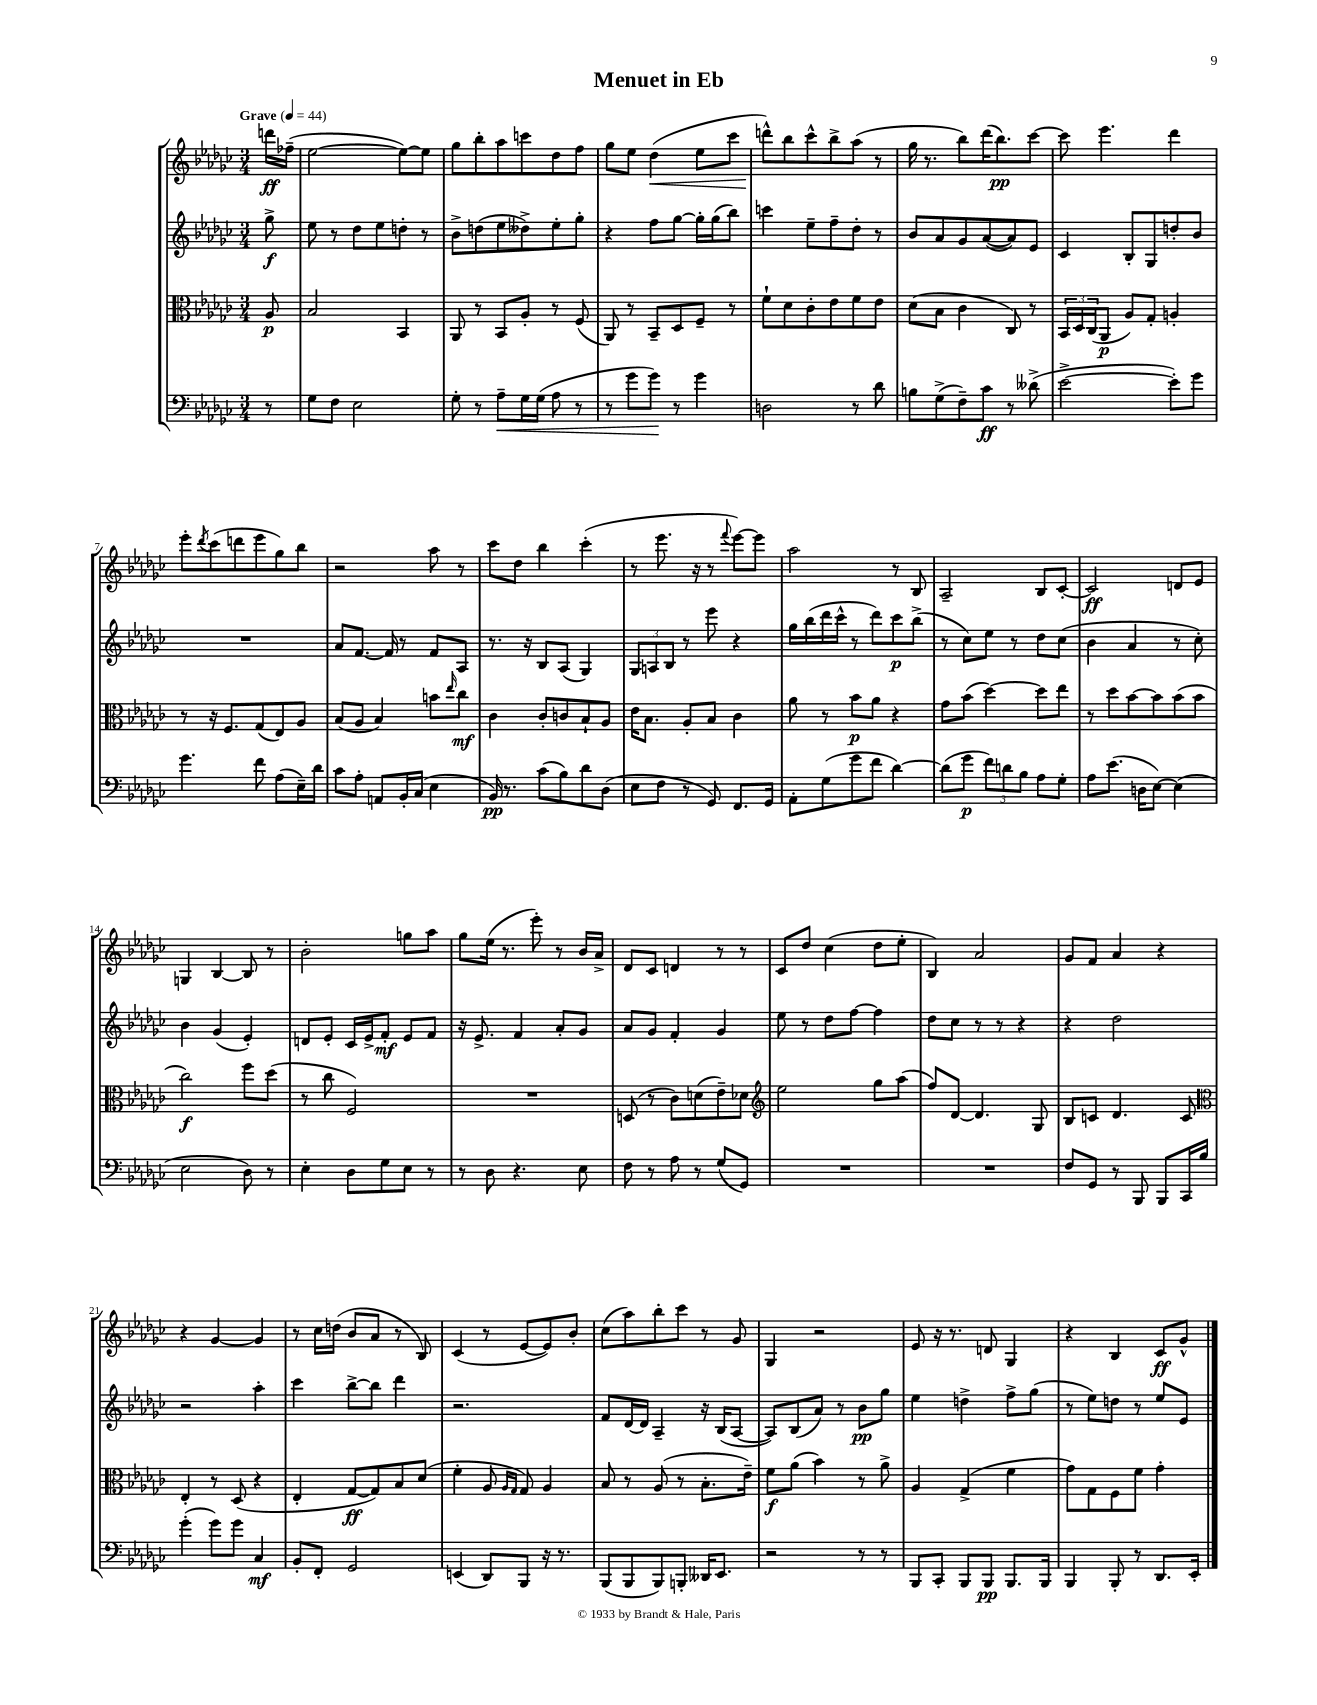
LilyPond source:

\header { title = "Menuet in Eb" }
<<
\new StaffGroup <<
\new Staff = "s0" {
    \clef treble \key ges \major \numericTimeSignature \time 3/4 \partial 8 \tempo "Grave" 4 = 44
    d'''16\ff fes''16--( |
    ees''2~ ees''8~) ees''8 |
    ges''8 bes''8-. aes''8 c'''8 des''8 f''8 |
    ges''8 ees''8 des''4\<( ees''8 ces'''8 |
    d'''8-^\!) bes''8 ces'''8-^ bes''8-> aes''8( r8 |
    ges''16 r8. bes''8) des'''16( bes''8.\pp) ces'''8~ |
    ces'''8 ees'''4. des'''4 |
    ees'''8-. \acciaccatura { des'''8 } ces'''8( d'''8 ees'''8 ges''8) bes''8 |
    r2 aes''8 r8 |
    ces'''8 des''8 bes''4 ces'''4-.( |
    r8 ees'''8. r16 r8 \appoggiatura { f'''8 } ees'''8~) ees'''8 |
    aes''2 r8 bes8 |
    aes2-- bes8 ces'8~-. |
    ces'2\ff d'8 ees'8 |
    g4 bes4~ bes8 r8 |
    bes'2-. g''8 aes''8 |
    ges''8 ees''16( r8. ees'''8-.) r8 bes'16 aes'16-> |
    des'8 ces'8 d'4 r8 r8 |
    ces'8 des''8 ces''4( des''8 ees''8-. |
    bes4) aes'2 |
    ges'8 f'8 aes'4 r4 |
    r4 ges'4~ ges'4 |
    r8 ces''16 d''16( bes'8 aes'8 r8 bes8) |
    ces'4( r8 ees'8~ ees'8) bes'8-. |
    ces''8( aes''8) bes''8-. ces'''8 r8 ges'8 |
    ges4 r2 |
    ees'8 r16 r8. d'8 ges4 |
    r4 bes4 ces'8\ff ges'8-^ \bar "|." |
}
\new Staff = "s1" {
    \clef treble \key ges \major \numericTimeSignature \time 3/4 \partial 8
    ges''8->\f |
    ees''8 r8 des''8 ees''8 d''8-. r8 |
    bes'8-> d''8( ees''8 deses''8->) ees''8-. ges''8-. |
    r4 f''8 ges''8~ ges''16-. ges''16( bes''8) |
    c'''4 ees''8-- f''8-- des''8-. r8 |
    bes'8 aes'8 ges'8 aes'8~( aes'8) ees'8 |
    ces'4 bes8-. ges8 d''8-. bes'8 |
    R2. |
    aes'8 f'8.~ f'16 r8 f'8 aes8 |
    r8. r16 bes8 aes8( ges4) |
    \tuplet 3/2 { ges8 a8 bes8 } r8 ees'''8 r4 |
    ges''16 bes''16( des'''16 ces'''16-^ r8 des'''8) ces'''8\p bes''8->( |
    r8 ces''8) ees''8 r8 des''8 ces''8( |
    bes'4 aes'4 r8 ces''8-.) |
    bes'4 ges'4( ees'4-.) |
    d'8 ees'8-. ces'16 ees'16-> f'8-.\mf ees'8 f'8 |
    r16 ees'8.-> f'4 aes'8-. ges'8 |
    aes'8 ges'8 f'4-. ges'4 |
    ees''8 r8 des''8 f''8~ f''4 |
    des''8 ces''8 r8 r8 r4 |
    r4 des''2 |
    r2 aes''4-. |
    ces'''4 bes''8~-> bes''8 des'''4 |
    r2. |
    f'8 des'16~ des'16 aes4-- r16 bes16( aes8~ |
    aes8) bes8( aes'8) r8 bes'8\pp ges''8 |
    ees''4 d''4-> f''8-> ges''8( |
    r8 ees''8) d''8 r8 ees''8 ees'8 \bar "|." |
}
\new Staff = "s2" {
    \clef alto \key ges \major \numericTimeSignature \time 3/4 \partial 8
    aes8\p |
    bes2 bes,4 |
    aes,8 r8 bes,8 aes8-. r8 f8( |
    aes,8) r8 bes,8-- des8 f8-- r8 |
    f'8-! des'8 ces'8-. ees'8 f'8 ees'8 |
    des'8( bes8 ces'4 ces8) r8 |
    \tuplet 3/2 { bes,16 des16 ces16( } aes,8\p aes8) ges8-. a4-. |
    r8 r16 f8. ges8( ees8) aes8 |
    bes8( aes8 bes4) b'8 \grace { ees''16 } ces''8\mf |
    ces'4 ces'8-. c'8 bes8-! aes8 |
    ees'16 bes8. aes8-. bes8 ces'4 |
    aes'8 r8 bes'8\p aes'8 r4 |
    ges'8 bes'8( des''4~) des''8 ees''8 |
    r8 des''8 bes'8~ bes'8 bes'8( bes'8 |
    ces''2\f) f''8 des''8( |
    r8 ces''8 f2) |
    R2. |
    d8( r8 ces'8) d'8( ees'8--) des'8 |
    \clef treble ees''2 ges''8 aes''8( |
    f''8) des'8~ des'4. ges8 |
    bes8 c'8 des'4. c'8 |
    \clef alto ees4-. r8 des8( r4 |
    ees4-. ges8~\ff ges8) bes8 des'8( |
    f'4-. aes8 \grace { aes16 ges16 } ges8) aes4 |
    bes8 r8 aes8( r8 bes8.-. ees'16--) |
    f'8\f aes'8( bes'4) r8 aes'8-> |
    aes4 ges4->( f'4 |
    ges'8) ges8 f8 f'8 ges'4-. \bar "|." |
}
\new Staff = "s3" {
    \clef bass \key ges \major \numericTimeSignature \time 3/4 \partial 8
    r8 |
    ges8 f8 ees2 |
    ges8-. r8 aes8--\< ges16 ges16( aes8 r8 |
    r8 ges'8 ges'8\!) r8 ges'4 |
    d2 r8 des'8 |
    b8 ges8->( f8--) ces'8\ff r8 deses'8->( |
    ees'2~-> ees'8-.) ges'8 |
    ges'4. f'8 aes8( ees16--) des'16 |
    ces'8 aes8-. a,8 bes,16-. ces16( ees4 |
    bes,16\pp) r8. ces'8( bes8) des'8 des8( |
    ees8 f8 r8 ges,8) f,8. ges,16 |
    aes,8-. ges8( ges'8 f'8 des'4~) |
    des'8( ges'8\p \tuplet 3/2 { f'8) d'8 bes8 } aes8 ges8-. |
    aes8 ees'8.( d16 ees8~) ees4( |
    ees2 des8) r8 |
    ees4-. des8 ges8 ees8 r8 |
    r8 des8 r4. ees8 |
    f8 r8 aes8 r8 ges8( ges,8) |
    R2. |
    R2. |
    f8 ges,8 r8 bes,,8 bes,,8 ces,16 bes16 |
    ges'4-.( ges'8) ges'8 ces4\mf |
    bes,8-. f,8-. ges,2 |
    e,4( des,8) bes,,8 r16 r8. |
    bes,,8( bes,,8 bes,,8) b,,8-. deses,16 ees,8. |
    r2 r8 r8 |
    bes,,8 ces,8-. bes,,8 bes,,8\pp bes,,8. bes,,16 |
    bes,,4 bes,,8-. r8 des,8. ees,16-. \bar "|." |
}
>>
>>
